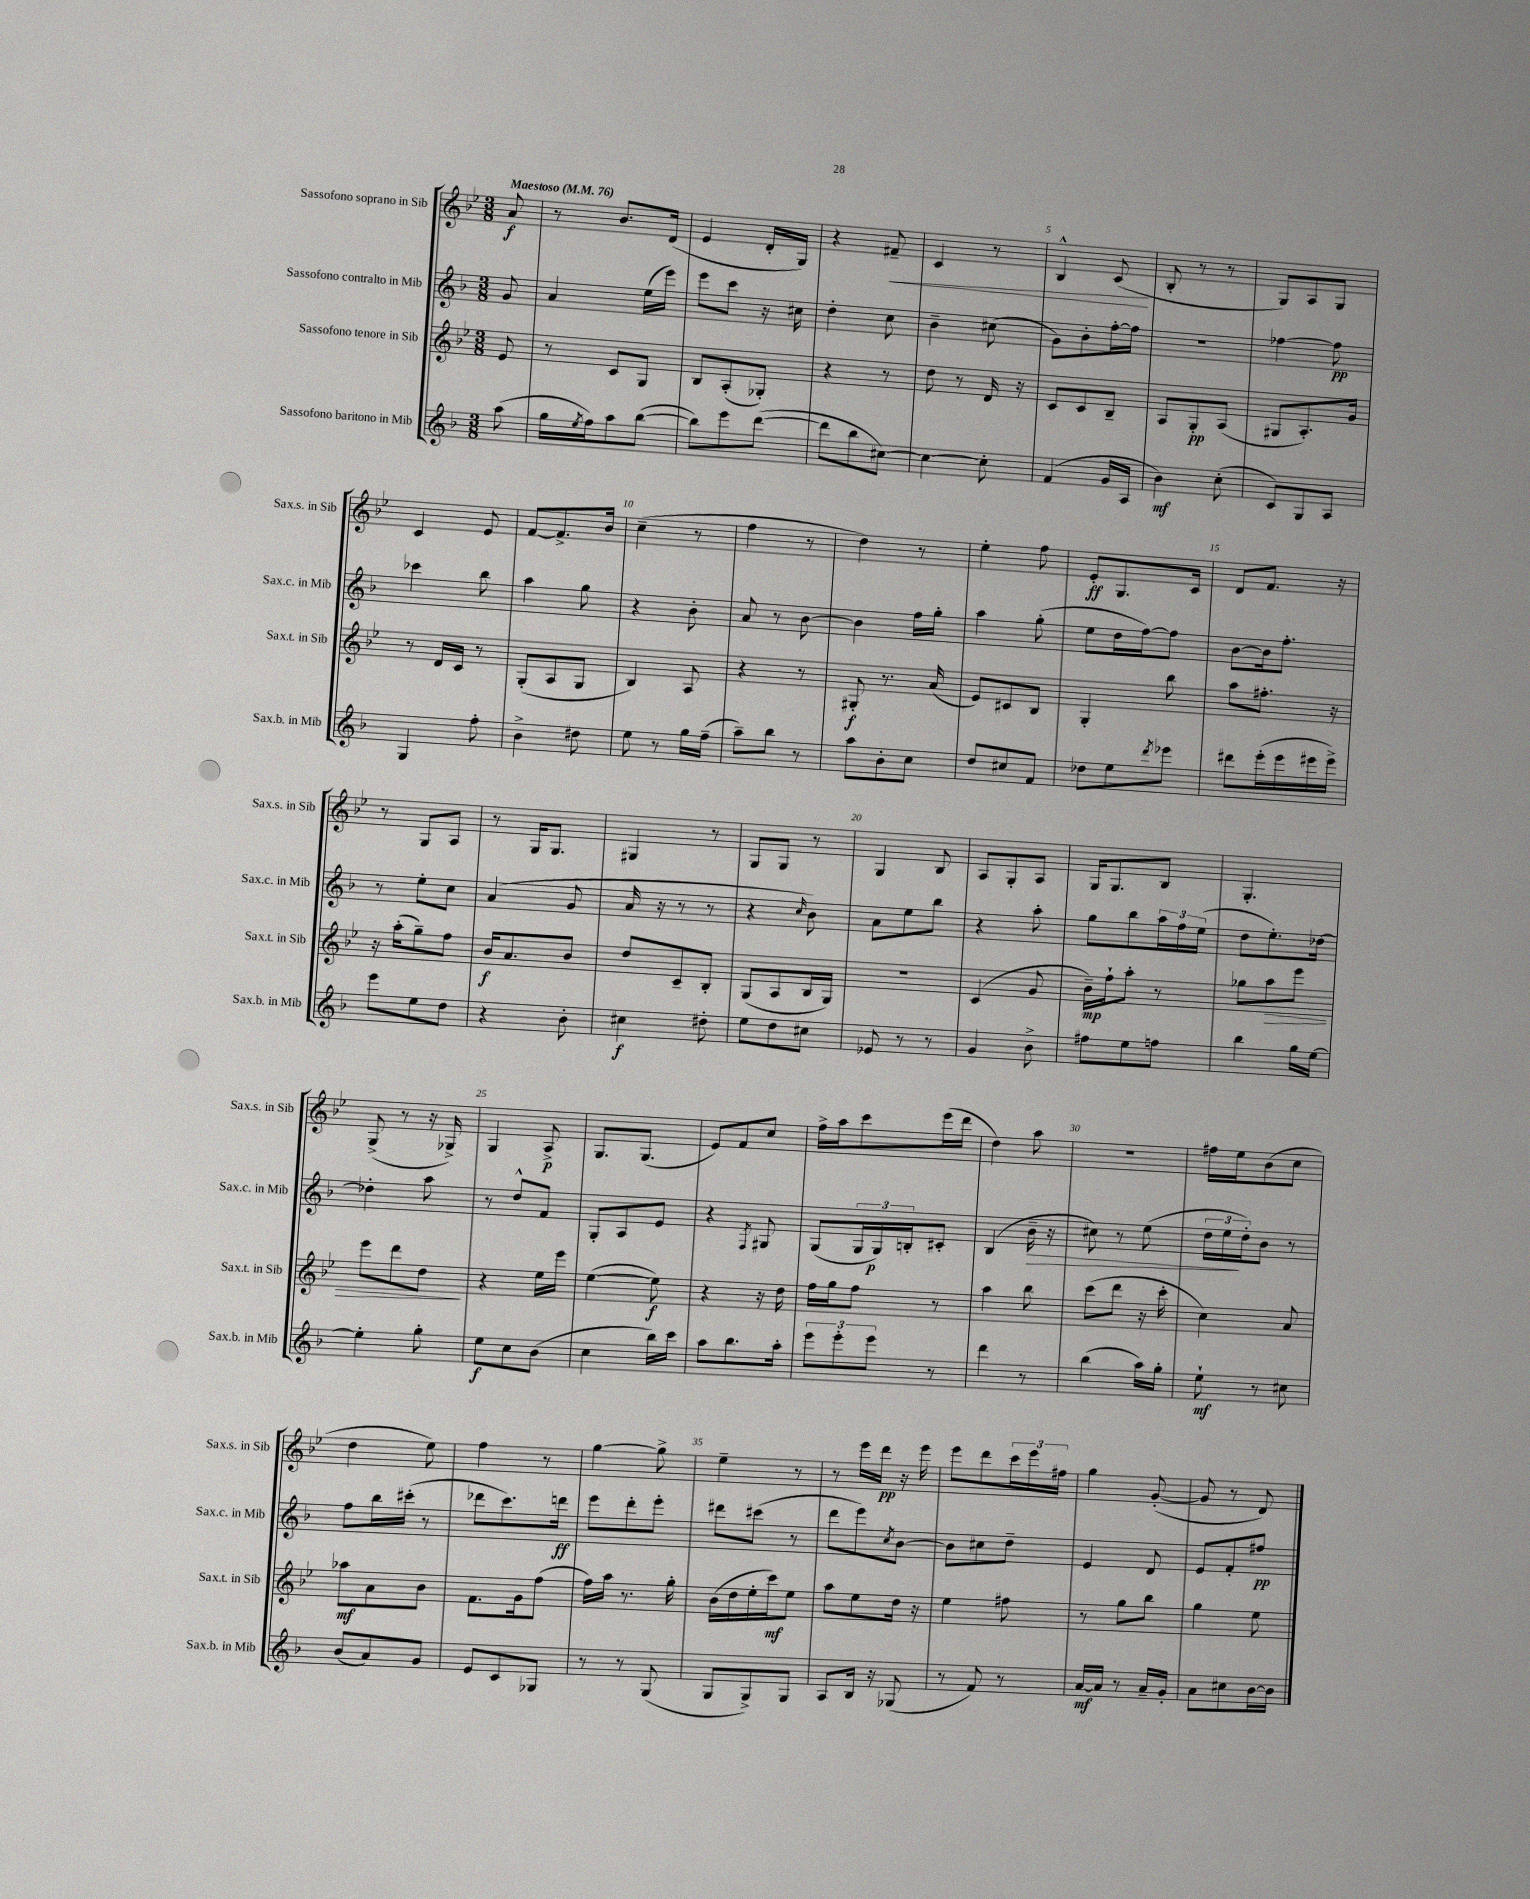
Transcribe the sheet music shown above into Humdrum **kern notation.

**kern	**kern	**kern	**kern
*staff4	*staff3	*staff2	*staff1
*clefG2	*clefG2	*clefG2	*clefG2
*k[b-]	*k[b-e-]	*k[b-]	*k[b-e-]
*M3/8	*M3/8	*M3/8	*M3/8
*MM76	*MM76	*MM76	*MM76
(8aa	8e-	8g	8a
=	=	=	=
16gg	8r	4a	8r
8qee	.	.	.
16ff)	.	.	.
8aa	8c	.	8.b-
([8bb-	8G	(16ee	.
.	.	16eee)	(16d
=	=	=	=
8bb-])	8B-	8eee	4e-
8eee	(8A'	8ccc	.
([8ddd	8G-')	16r	16d'
.	.	16cc#	16G)
=	=	=	=
8ddd]	4r	4dd'	4r
8bb-	.	.	.
[8cc#)	8r	8cc	8f#~
=	=	=	=
4cc#_	8dd	4b-~	4c
.	8r	.	.
8cc#']	16d	(8cc#	8r
.	16r	.	.
=	=	=	=
(4f	8c	8g)	4B-^^
.	8c	8b-'	.
16g	8B-~	[16ff'	(8c
16A	.	16ff]	.
=	=	=	=
4b-)	8A	4.r	8B-'
.	8G'	.	8r
(8cc'	(8A	.	8r
=	=	=	=
8c)	8G#	[4ff-	8G)
8G	8.A')	.	8A
8A	.	8ff-]	8G
.	16g	.	.
=	=	=	=
4G	8r	4ccc-	4c
.	16d	.	.
.	16c	.	.
8ff'	8r	8bb-	8e-
=	=	=	=
4b-^	(8G'	4aa	[8f
.	8A	.	8.f^]
8dd#	8G	8gg	.
.	.	.	16b-
=	=	=	=
8ee	4B-)	4r	(4cc~
8r	.	.	.
16gg	8A	8b-'	8r
(16ff~	.	.	.
=	=	=	=
8aa~)	4r	8a	4ff
8bb-	.	8r	.
8r	8r	[8b-	8r
=	=	=	=
8aa	8G#'	4b-]	4dd)
8b-'	8.r	.	.
8cc	.	16ff	8r
.	(16a	16gg'	.
=	=	=	=
8dd	8e-)	4aa	4ee-'
8cc#	8c#	.	.
8f	8B-	(8gg'	8ff
=	=	=	=
8dd-	4G'	8ee	8e-'
8ee	.	16dd	8.G
.	.	[16ff)	.
8qddd	.	.	.
8eee-	8bb-	8ff]	.
.	.	.	16c
=	=	=	=
8ddd#	8aa	[8b-	8d
(16eee'	8.ff#'	16b-]	8.f
16eee	.	8.ff'	.
16eee#	.	.	.
16eee#^)	16r	.	16r
=	=	=	=
8eee	16r	8r	8r
.	(16aa'	.	.
8ee	8gg~)	8ee'	8G
8dd	8ff	8cc	8A
=	=	=	=
4r	16b-	(4a	8r
.	8.a	.	.
.	.	.	16G
.	.	.	8.G
8b-'	8b-	8g	.
=	=	=	=
4cc#	8dd	16a	4G#
.	.	16r	.
.	8c~	8r	.
8dd#'	8B-'	8r	8r
=	=	=	=
8ee	(8G	4r	8G
8dd	8A	.	8G
.	.	16qqcc	.
8cc#	16B-	8b-)	8r
.	16G)	.	.
=	=	=	=
8e-	4.r	8a	4G
8r	.	8ee	.
8r	.	8bb-	8B-
=	=	=	=
4g	(4c	4r	8A
.	.	.	8G'
8b-^	8g	8aa'	8A
=	=	=	=
8ff#	16b-~)	8gg	16G
.	16ff`	.	8.G
8ee	8aa'	8bb-	.
8ff	8r	24aa	8B-
.	.	24ff	.
.	.	(24ee	.
=	=	=	=
4bb-	8gg-	8dd	4.G'
.	8aa	8.ee')	.
16gg	8eee-	.	.
[16ee	.	[16dd-	.
=	=	=	=
4ee']	8eee-	4dd-']	(8G^
.	8ddd	.	8r
8gg'	8dd	8aa	16r
.	.	.	16G-^)
=	=	=	=
8ee	4r	8r	4G
8cc	.	8dd^^	.
(8b-	16ee-	8f	8A^
.	16eee-	.	.
=	=	=	=
4cc	([4ee-	8G'	8.G
.	.	8A	.
.	.	.	(8.G
16bb-)	8ee-])	8e	.
16ccc	.	.	.
=	=	=	=
8aa	4r	4r	8e-)
8.bb-	.	.	8f
.	.	8qF	.
.	16r	8G#	8cc
16aa'	16dd	.	.
=	=	=	=
12eee	16ff	(8G	16ff^
.	16gg	.	16aa
12eee'	.	.	.
.	8ff	24G	8ccc
12eee	.	24G)	.
.	.	24B'	.
8r	8r	8c#'	(16eee-
.	.	.	16ddd
=	=	=	=
4ddd	4aa	(4B-	4dd)
8r	8bb-	16b-~	8aa
.	.	16r	.
=	=	=	=
(4bb-	(8ccc	8cc#)	4.r
.	8ddd	8r	.
16aa)	16r	(8ee	.
16gg'	16ccc'	.	.
=	=	=	=
8ee`	4cc)	24dd	16ff#
.	.	24ee	.
.	.	.	16ee-
.	.	24dd')	.
8r	.	8b-	(8b-
8cc#	8a	8r	8cc
=	=	=	=
(8b-	8aa-	8ff	4dd
8a)	8a	16bb-	.
.	.	(16ccc#'	.
8g	8b-	8r	8ee-)
=	=	=	=
8e	8.f	8ddd-	4ff
8c	.	8.ccc)	.
.	16g	.	.
8G-	(8ff	.	8r
.	.	16ddd	.
=	=	=	=
8r	16ff)	8eee	[4gg
.	16aa	.	.
8r	8.r	8ddd'	.
(8G	.	8eee'	8gg^]
.	16gg'	.	.
=	=	=	=
8G	(16b-	8ddd#	4ee-~
.	16dd	.	.
8G^)	16ee-'	(8ccc#	.
.	16ccc)	.	.
8G	8ee-	8r	8r
=	=	=	=
8A	8aa	8ddd	8r
16B-	8ee-	8eee)	16eee-
16r	.	.	16ddd
.	.	8qcc	.
(8G-	16dd	[8b-	16r
.	16r	.	16eee-
=	=	=	=
8r	4ee-	8b-]	8eee-
8f)	.	8cc#	8ddd
8r	8ff#	8dd~	24ccc
.	.	.	24eee-
.	.	.	24ff#
=	=	=	=
[16a	8r	4e	4gg
16a]	.	.	.
8r	8gg	.	.
16a~	8bb-	8d	([8g'
16g'	.	.	.
=	=	=	=
8a	4gg	8e	8g]
8cc#	.	8f'	8r
[16b-	8ee-	8ff#	8d)
16b-]	.	.	.
==	==	==	==
*-	*-	*-	*-
